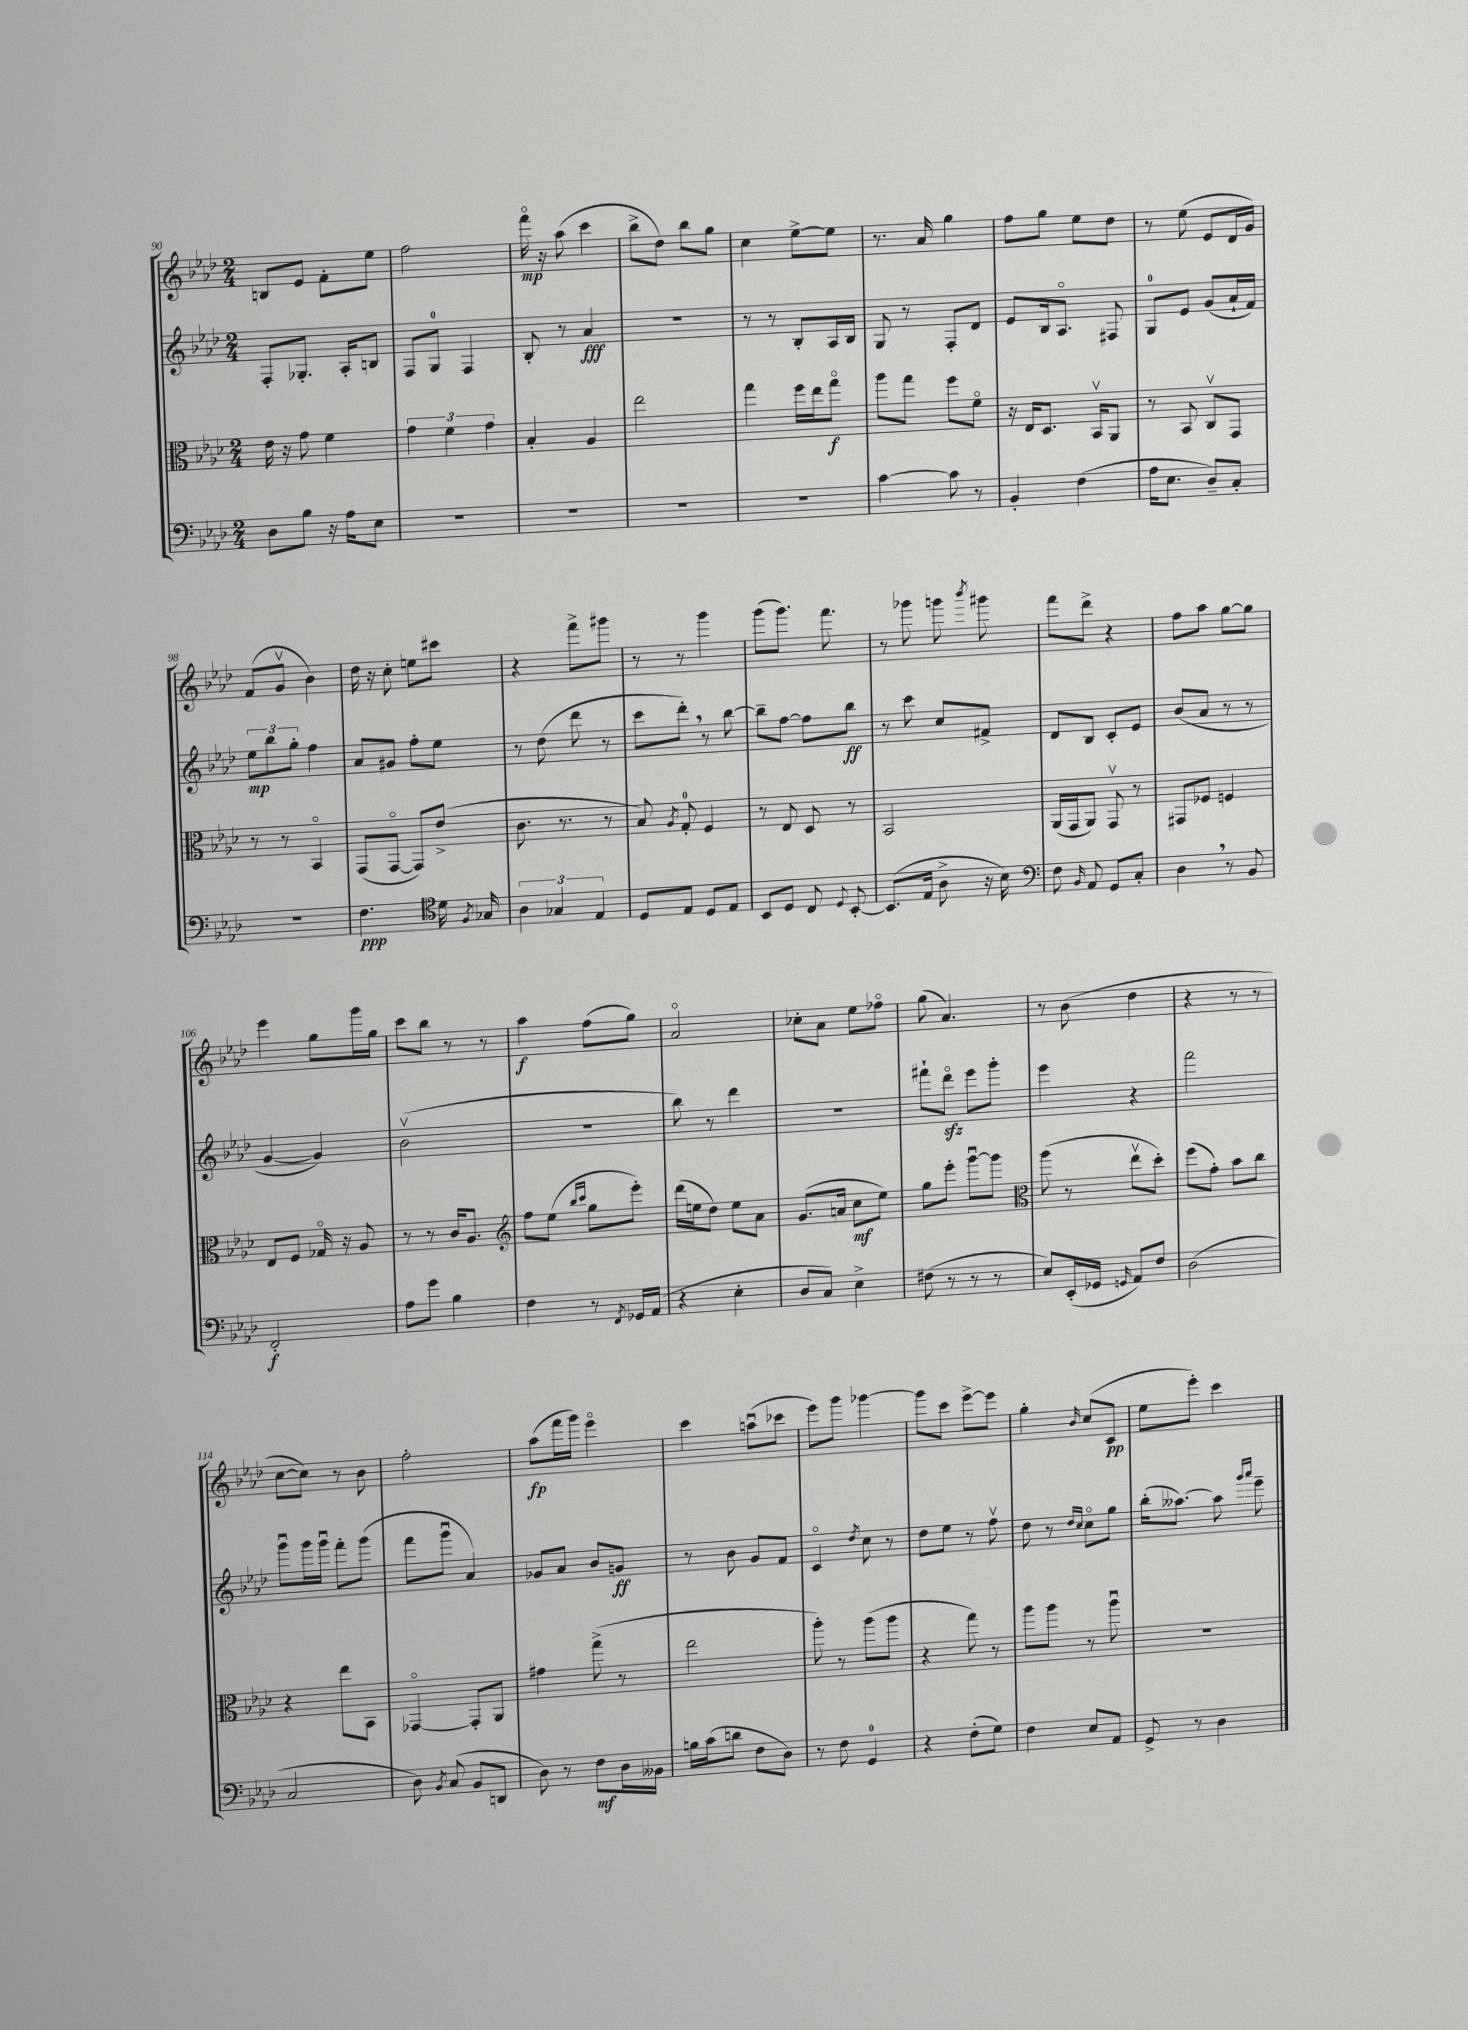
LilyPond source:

<<
\new StaffGroup <<
\new Staff = "s0" {
    \clef treble \key aes \major \numericTimeSignature \time 2/4
    \autoBeamOff b8[ ees'8] f'8[-. ees''8] |
    f''2 |
    f'''16\flageolet\mp r16 aes''8( c'''4 |
    bes''8[-> des''8]) bes''8[ g''8] |
    c''4 ees''8[~-> ees''8] |
    r8. aes'16 g''4 |
    f''8[ g''8] ees''8[ des''8] |
    r8 ees''8( ees'8[ des'16 g'16]) |
    f'8[( g'8]\upbow bes'4) |
    des''16 r16 c''8-. e''8[ cis'''8] |
    r4 f'''8[-> gis'''8] |
    r8 r8 g'''4 |
    g'''8[( g'''8.]) f'''8. |
    r8 ges'''8 g'''8 \acciaccatura { bes'''8 } gis'''8 |
    f'''8[ des'''8]-> r4 |
    f''8[ aes''8] g''8[~ g''8] |
    ees'''4 g''8[ g'''16 g''16] |
    c'''8[ bes''8] r8 r8 |
    aes''4\f f''8[( g''8]) |
    aes'2\flageolet |
    ces''8[-. aes'8] ees''8[ fes''8]\flageolet |
    g''8( aes'4.) |
    r8 bes'8( des''4 |
    r4 r8 r8 |
    c''8[~ c''8]) r8 bes'8 |
    f''2-. |
    aes''8[\fp( f'''16 g'''16]) ees'''4\flageolet |
    c'''4 a''8[\downbow( ces'''8] |
    ees'''8[) g'''8] ges'''4~ |
    ges'''8[ c'''8] ees'''8[~-> ees'''8] |
    g''4-. \grace { bes'16 } c''8[( c'8]\pp |
    ees''8[ ees'''8]-.) c'''4 \bar "|." |
}
\new Staff = "s1" {
    \clef treble \key aes \major \numericTimeSignature \time 2/4
    \autoBeamOff f8[-. ges8.]-. aes16[-. b8] |
    f8[ g8]-0 f4 |
    bes8-. r8 aes'4\fff |
    r2 |
    r8 r8 bes8[-. aes16 bes16] |
    g8 r8 f8[-. des'8] |
    ees'8[ bes16 aes8.]\flageolet fis8 |
    g8[-0 ees'8] g'8[( aes'16-! f'16]) |
    \tuplet 3/2 { ees''8[\mp bes''8 g''8]-. } f''4 |
    aes'8[ gis'8] f''8[-. ees''8] |
    r8 des''8( des'''8 r8 |
    c'''8[ des'''8]-.) \breathe r8 bes''8~ |
    bes''8[-- f''8]~ f''8[ bes''8]\ff |
    r8 c'''8 c''8[ fis'8]-> |
    des'8[ bes8] c'8[-. ees'8] |
    bes'8[( aes'8] r8 r8 |
    g'4~ g'4) |
    bes'2\upbow( |
    r2 |
    bes''8) r8 des'''4 |
    R2 |
    fis'''8[-! des'''8]\flageolet\sfz ees'''8[ g'''8]-. |
    ees'''4 r4 |
    f'''2 |
    g'''8[\downbow g'''16 g'''16]\downbow f'''8[-. g'''8]( |
    f'''8[ g'''8]\downbow aes'4) |
    ges'8[ aes'8] bes'8[ g'8]\ff |
    r8 bes'8 g'8[ f'8] |
    c'4\flageolet \acciaccatura { des''8 } c''8 r8 |
    des''8[ ees''8] r8 f''8\upbow |
    des''8 r8 \grace { des''16[ c''16] } c''8[\flageolet g''8] |
    bes''16[-.( aeses''8.]~) aeses''8 \grace { g'''16[ aes'''16] } ees'''8-- \bar "|." |
}
\new Staff = "s2" {
    \clef alto \key aes \major \numericTimeSignature \time 2/4
    \autoBeamOff ees'16 r16 g'8 f'4 |
    \tuplet 3/2 { g'4 f'4 g'4 } |
    bes4-. aes4 |
    ees''2 |
    g''4 f''16[ ees''16 g''8]\flageolet\f |
    aes''8[ g''8] f''8[ f'8]\flageolet |
    r16 ees16[ des8.] bes,16[\upbow aes,8] |
    r8 bes,8 c8[\upbow g,8] |
    r8 r8 bes,4\flageolet |
    g,8[( g,8]~\flageolet g,8[) ees'8]->( |
    c'8. r8. r8 |
    bes8) \acciaccatura { aes8 } g8-0-. f4 |
    r8 ees8 des8 r8 |
    bes,2 |
    aes,16[( g,16 aes,8]) g,8\upbow r8 |
    gis,8[ fes8] f4 |
    ees8[ f8] ges16\flageolet r16 aes8 |
    r8 r8 c'16[ aes8.] |
    \clef treble f''8[ ees''8]( \grace { bes''16[ c'''16] } g''8[ ees'''8]-.) |
    des'''16[( e''16 des''8]) e''8[ aes'8] |
    g'8.[( a'16] c''8[\mf ees''8]) |
    g''8[ ees'''8]-. g'''8[~\downbow g'''8] |
    \clef alto aes''8( r8 ees''8[\upbow des''8]-.) |
    f''8[( g'8]-.) bes'8[ c''8] |
    r4 ees''8[ bes,8] |
    ges,4~\flageolet ges,8[-. aes,8] |
    gis'4 g''8->( r8 |
    ees''2 |
    aes''8-.) r8 aes''8[( aes''8] |
    r4 g''8) r8 |
    aes''8[ aes''8] r8 aes''8\downbow |
    R2 \bar "|." |
}
\new Staff = "s3" {
    \clef bass \key aes \major \numericTimeSignature \time 2/4
    \autoBeamOff des8[ bes8] r16 aes16[ ees8] |
    R2 |
    R2 |
    R2 |
    R2 |
    c'4~ c'8 r8 |
    bes,4-. f4( |
    aes16[ ees8.] des8[--) c8]-. |
    R2 |
    f4.\ppp \clef tenor des'16 \acciaccatura { f8 } ges16 |
    \tuplet 3/2 { aes4 ges4 ees4 } |
    des8[ ees8] des8[ ees8] |
    bes,8[ des8] c8 \appoggiatura { des8 } bes,8~-. |
    bes,8.[( ees16] aes8-> r16 bes16) |
    \clef bass f8 \grace { bes,16 } aes,8 g,8[ c8]-. |
    des4 \breathe r8 bes,8 |
    f,2-.\f |
    aes8[ g'8] bes4 |
    f4 r8 \acciaccatura { f,8 } ges,16[ aes,16]( |
    r4 ees4-. |
    des8[ c8]) ees4-> |
    fis8( r8 r8 r8 |
    ees8[) ees,16-.( ges,16] \grace { g,16 } aes,8[) f8] |
    des2( |
    c2 |
    des8) \acciaccatura { bes,8 } c8( bes,8[ d,8] |
    des8) r8 f8[\mf des16 beses,16] |
    b16[ c'16( d'8] f8[ des8]) |
    r8 f8 g,4-0 |
    r4 f8[-.( g8]) |
    f4 ees8[ aes,8] |
    g,8-> r8 des4 \bar "|." |
}
>>
>>
\layout { \context { \Score currentBarNumber = #90 } }
